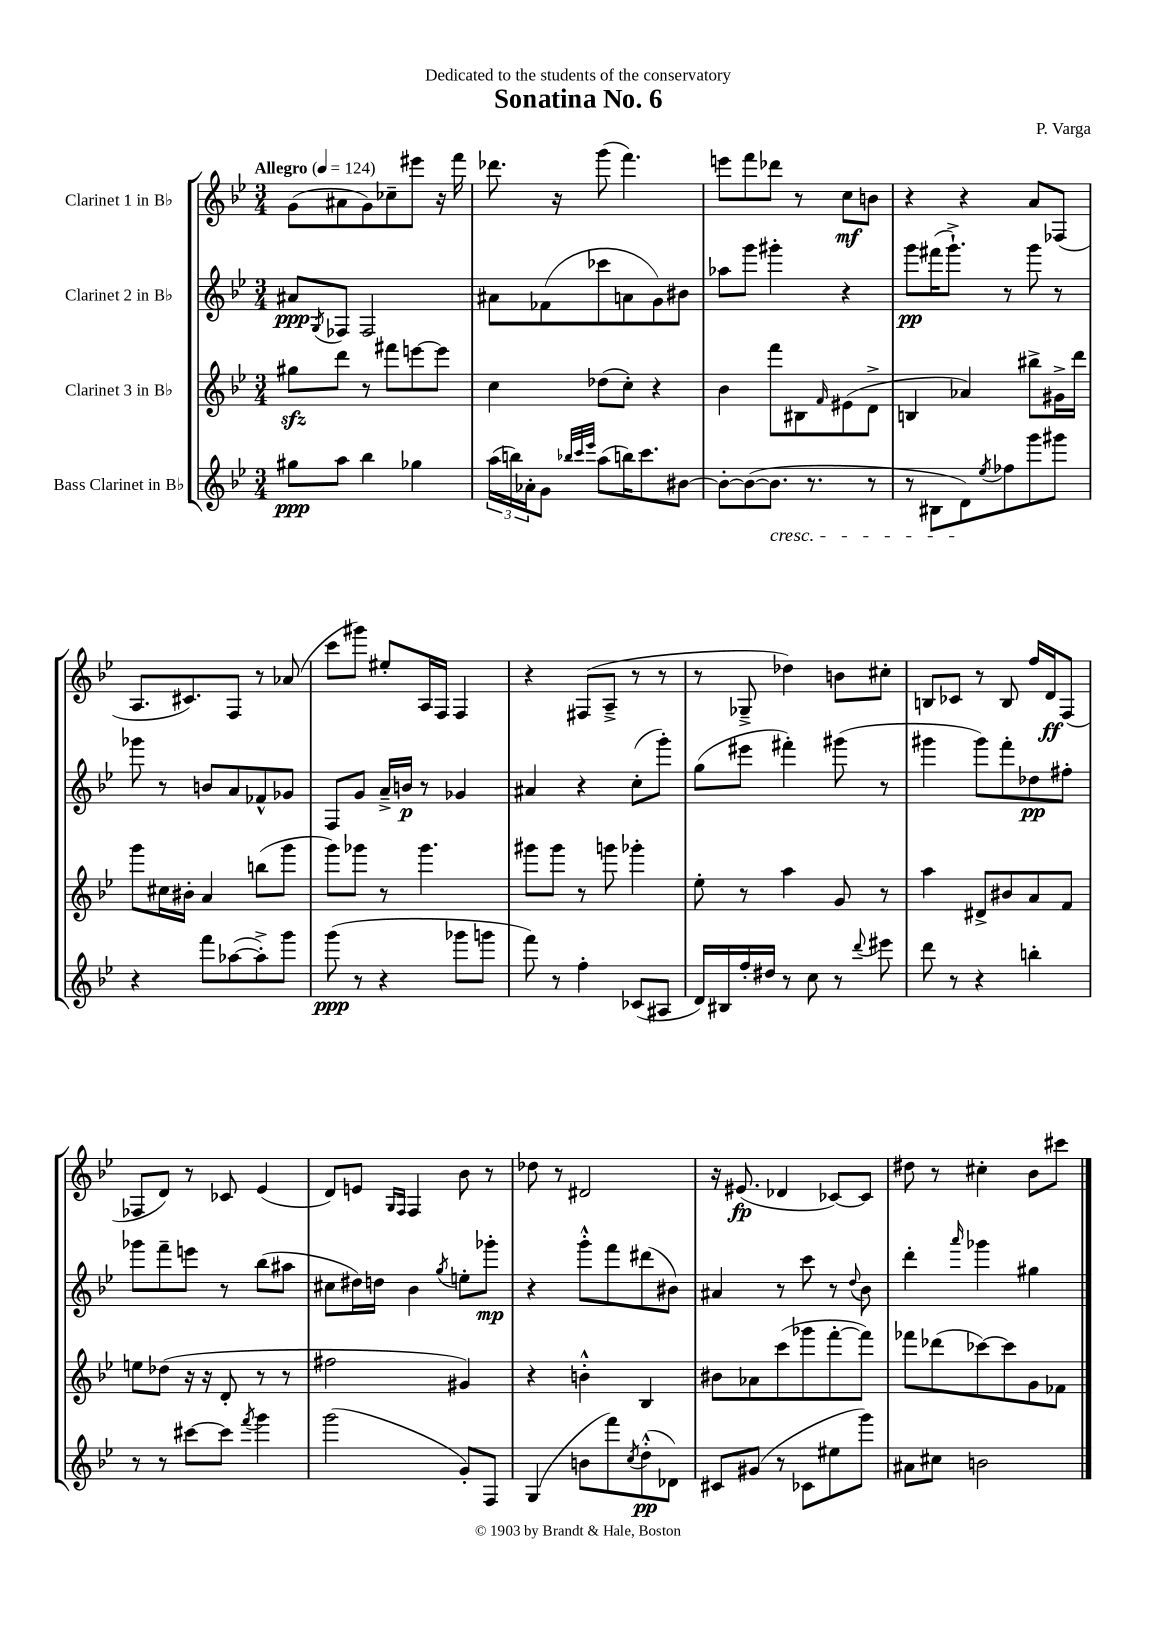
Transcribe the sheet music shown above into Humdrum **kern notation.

**kern	**dynam	**kern	**kern	**dynam	**kern	**dynam
*part4	*part4	*part3	*part2	*part2	*part1	*part1
*staff4	*staff4	*staff3	*staff2	*staff2	*staff1	*staff1
*I"Bass Clarinet in B♭	*	*I"Clarinet 3 in B♭	*I"Clarinet 2 in B♭	*	*I"Clarinet 1 in B♭	*
*clefG2	*	*clefG2	*clefG2	*	*clefG2	*
*k[b-e-]	*	*k[b-e-]	*k[b-e-]	*	*k[b-e-]	*
*M3/4	*	*M3/4	*M3/4	*	*M3/4	*
*MM124	*	*MM124	*MM124	*	*MM124	*
=1	=1	=1	=1	=1	=1	=1
!	!	!	!	!	!LO:TX:a:B:t=Allegro	!
8gg#X\L	ppp	8gg#Xzz\L	8a#X/L	ppp	(8g\L	.
.	.	.	8qG/	.	.	.
8aa\J	.	8ddd\J	8F-X/J	.	8a#X\	.
4bb-\	.	8r	2F-/	.	8g\)	.
.	.	8fff#X\L	.	.	8cc-X~\	.
4gg-X\	.	[8eeen\	.	.	8eee#X\J	.
.	.	8eee\J]	.	.	16r	.
.	.	.	.	.	16fff\	.
=2	=2	=2	=2	=2	=2	=2
(24aa\LL	.	4cc\	8a#X\L	.	8.ddd-X\	.
24bbn\)	.	.	.	.	.	.
24a-X'\J	.	.	.	.	.	.
8g\J	.	.	(8f-X\	.	.	.
.	.	.	.	.	16r	.
32qqbb-X/LLL	.	.	.	.	.	.
32qqccc/	.	.	.	.	.	.
32qqeee-/JJJ	.	.	.	.	.	.
(8aa\L	.	(8dd-X\L	8ccc-X\	.	(8ggg\	.
16bbn\K)	.	8cc'\J)	8an\	.	4.fff\)	.
8.ccc\	.	.	.	.	.	.
.	.	4r	8g\)	.	.	.
[8b#X\J	.	.	8b#X\J	.	.	.
=3	=3	=3	=3	=3	=3	=3
8b#'\L_	.	4b-\	8aa-X\L	.	8eeen\L	.
(8b#\_	.	.	8ggg\J	.	8fff\	.
!LO:TX:b:i:t=cresc.	!	!	!	!	!	!
8.b#\J]	.	8fff\L	4ggg#X'\	.	8ddd-X\J	.
.	.	8B#X\	.	.	8r	.
8.r	.	.	.	.	.	.
.	.	16qqf/	.	.	.	.
.	.	(8e#X\	4r	.	8cc\L	mf
8r	.	8d^\J	.	.	8bn\J	.
=4	=4	=4	=4	=4	=4	=4
8r	.	4Bn/	8ggg\L	pp	4r	.
8B#X\L	.	.	(16fff#X\K	.	.	.
.	.	.	8.ggg`^\J)	.	.	.
8d\)	.	4a-X/)	.	.	4r	.
8qee-/	.	.	.	.	.	.
8ff-X\	.	.	8r	.	.	.
8ggg\	.	8bb#X^\L	8ggg\	.	8a/L	.
8ggg#X\J	.	16g#X^\L	8r	.	(8F-X/J	.
.	.	16ddd\JJ	.	.	.	.
!!LO:LB:g=z
=5	=5	=5	=5	=5	=5	=5
4r	.	8ggg\L	8ggg-X\	.	8.A/L	.
.	.	16cc#X\L	8r	.	.	.
.	.	16b#X'\JJ	.	.	8.c#X/)	.
8fff\L	.	4a/	8bn/L	.	.	.
([8aa-X\	.	.	8a/	.	8F/J	.
8aa-'^\])	.	(8bbn\L	8f-X^^/	.	8r	.
8ggg\J	.	8ggg\J	8g-X/J	.	(8a-X/	.
=6	=6	=6	=6	=6	=6	=6
(8ggg\	ppp	8ggg\L)	8F/L	.	8ccc\L	.
8r	.	8ggg-X\J	8g/J	.	8ggg#X\J)	.
4r	.	8r	16a~^/LL	.	8ee#X'/L	.
.	.	.	16bn/JJ	p	.	.
.	.	4.ggg-\	8r	.	16A/L	.
.	.	.	.	.	16F/JJ	.
8ggg-X\L	.	.	4g-X/	.	4F/	.
8gggn\J	.	.	.	.	.	.
=7	=7	=7	=7	=7	=7	=7
8fff\)	.	8ggg#X\L	4a#X/	.	4r	.
8r	.	8ggg#\J	.	.	.	.
4ff'\	.	8r	4r	.	(8F#X/L	.
.	.	8gggn\	.	.	8A~^/J	.
(8c-X/L	.	4ggg-X'\	(8cc'\L	.	8r	.
8A#X/J	.	.	8ggg'\J)	.	8r	.
=8	=8	=8	=8	=8	=8	=8
16d/LL)	.	8ee-'\	(8gg\L	.	8r	.
16B#X/	.	.	.	.	.	.
16ff'/	.	8r	8eee#X\J	.	8G-X~^/	.
16dd#X/JJ	.	.	.	.	.	.
8r	.	4aa\	4fff#X'\)	.	4dd-X\)	.
8cc\	.	.	.	.	.	.
8r	.	8g/	(8ggg#X\	.	8bn\L	.
8qqddd/	.	.	.	.	.	.
8eee#X\	.	8r	8r	.	8cc#X'\J	.
=9	=9	=9	=9	=9	=9	=9
8ddd\	.	4aa\	4ggg#X\	.	8Bn/L	.
8r	.	.	.	.	8c-X/J	.
4r	.	8d#X^/L	8ggg#\L)	.	8r	.
.	.	8b#X/	8fff'\	.	8B/	.
4bbn'\	.	8a/	8dd-X\	pp	16ff/LL	.
.	.	.	.	.	16d/J	ff
.	.	8f/J	8ff#X'\J	.	(8F/J	.
!!LO:LB:g=z
=10	=10	=10	=10	=10	=10	=10
8r	.	8een\L	8ggg-X\L	.	8F-X/L	.
8r	.	(8dd-X\J	8fff~\	.	8d/J)	.
[8ccc#X\L	.	16r	8eeen\J	.	8r	.
.	.	16r	.	.	.	.
8ccc#\J]	.	8d'/	8r	.	8c-X/	.
8qfff/	.	.	.	.	.	.
4ggg\	.	8r	(8bb-\L	.	(4e-/	.
.	.	8r	8aa#X\J	.	.	.
=11	=11	=11	=11	=11	=11	=11
(2ggg\	.	2ff#X\	8cc#X\L	.	8d/L)	.
.	.	.	16dd#X\L)	.	8en/J	.
.	.	.	16ddn\JJ	.	.	.
.	.	.	.	.	16qqG/LL	.
.	.	.	.	.	16qqF/JJ	.
.	.	.	4b-\	.	4F/	.
.	.	.	8qgg/	.	.	.
8g'/L)	.	4g#X/)	8een'\L	.	8b-\	.
8F/J	.	.	8ggg-X'\J	mp	8r	.
=12	=12	=12	=12	=12	=12	=12
(4G/	.	4r	4r	.	8dd-X\	.
.	.	.	.	.	8r	.
8bn\L	.	4bn'^^\	8ggg'^^\L	.	2d#X/	.
8fff\)	.	.	8fff\	.	.	.
8qcc/	.	.	.	.	.	.
(8dd'^^\	pp	4B-/	(8ddd#X\	.	.	.
8d-X\J)	.	.	8b#X\J)	.	.	.
=13	=13	=13	=13	=13	=13	=13
8c#X/L	.	8b#X\L	4a#X/	.	16r	.
.	.	.	.	.	(8.e#X/	fp
(8g#X/J	.	8a-X\	.	.	.	.
8r	.	(8ccc\	8r	.	4d-X/	.
8c-X\L	.	8ggg-X\	8ccc\	.	.	.
8ee#X\	.	[8fff'\	8r	.	[8c-X/L)	.
.	.	.	8qqdd/	.	.	.
8ggg\J)	.	8fff\J])	8b-\	.	8c-/J]	.
=14	=14	=14	=14	=14	=14	=14
8a#X\L	.	8fff-X\L	4ddd'\	.	8dd#X\	.
8cc#X\J	.	(8ddd-X\	.	.	8r	.
.	.	.	16qqaaa/	.	.	.
2bn\	.	[8ccc-X\)	4ggg-X\	.	4cc#X'\	.
.	.	8ccc-\]	.	.	.	.
.	.	8g\	4gg#X\	.	8b-\L	.
.	.	8f-X\J	.	.	8ccc#X\J	.
==	==	==	==	==	==	==
*-	*-	*-	*-	*-	*-	*-
